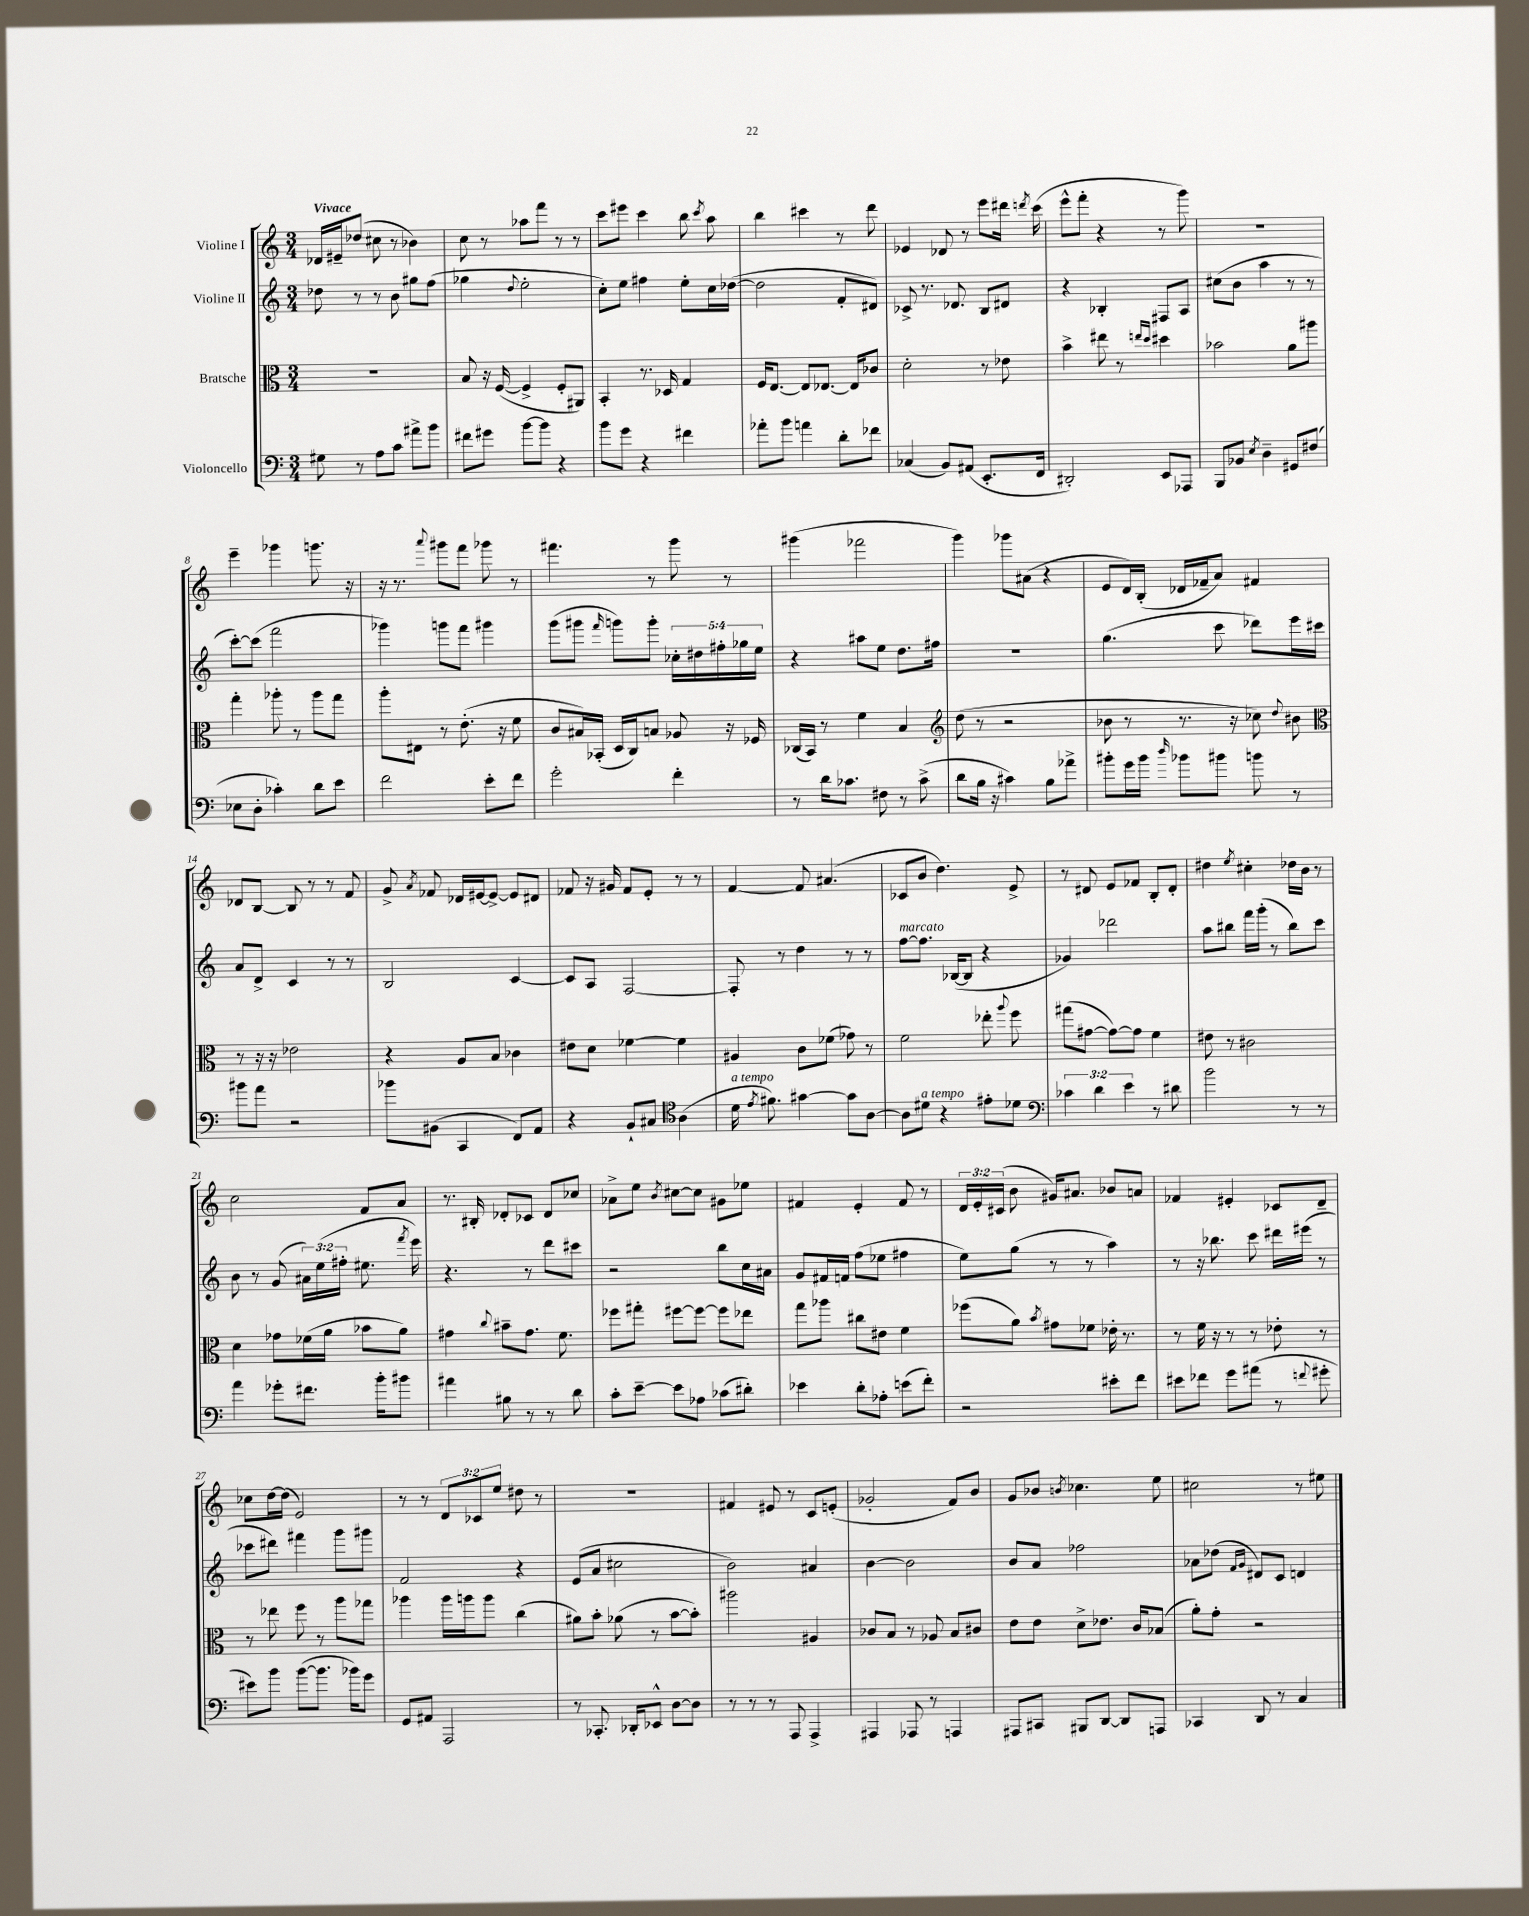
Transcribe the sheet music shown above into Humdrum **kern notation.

**kern	**kern	**kern	**kern
*staff4	*staff3	*staff2	*staff1
*clefF4	*clefC3	*clefG2	*clefG2
*k[]	*k[]	*k[]	*k[]
*M3/4	*M3/4	*M3/4	*M3/4
8G#	2.r	8dd-	16d-
.	.	.	16e#~
8r	.	8r	(8dd-
8A	.	8r	8cc#
8c	.	8b	8r
8a#^	.	8gg#	4b-)
8b	.	(8ff	.
=	=	=	=
8f#	8B	4gg-	8cc
8g#	16r	.	8r
.	([16F	.	.
.	.	8qqdd	.
[8b	4F^]	2ee'	8aa-
8b]	.	.	8fff
4r	8F'	.	8r
.	8AA#)	.	8r
=	=	=	=
8b	4BB'	8cc')	8ccc
8g	.	8ee	8eee#
4r	8.r	4ff#	4ccc
.	16D-	.	.
4f#	4G	8ee'	8bb
.	.	.	8qccc
.	.	16cc	8aa
.	.	([16dd-	.
=	=	=	=
8a-'	16F	2dd-]	4bb
.	[8.E	.	.
8b	.	.	.
4a	8E]	.	4ccc#
.	[8.E-	.	.
8d'	.	8f'	8r
.	16E-]	.	.
8f-	8c-	8d#)	8ddd
=	=	=	=
(4C-	2d'	8c-^	4e-
.	.	8.r	.
8BB)	.	.	8d-
.	.	8.d-	.
(8AA#	.	.	8r
8.EE'	8r	8B	8eee
.	8e-	8d#	16ddd#
.	.	.	8qddd
16FF	.	.	(16ccc
=	=	=	=
2DD#')	4b^	4r	8eee^^
.	.	.	8fff'
.	8ee#	4B-'	4r
.	8r	.	.
.	16qqee	.	.
.	16qqdd	.	.
8EE	4dd#	8F#	8r
8AAA-	.	8A	8ggg)
=	=	=	=
8BBB	2b-	(8cc#	2.r
8BB-	.	8b	.
8qE	.	.	.
4D~	.	4aa	.
8GG#	8a	8r	.
(8F#	8aa#	8r	.
=	=	=	=
8E-	4gg'	[8ccc')	4eee~
8D'	.	(8ccc]	.
4c-')	8aa-'	2fff	4ggg-
.	8r	.	.
8d	8aa-	.	8.ggg
8e	8gg	.	.
.	.	.	16r
=	=	=	=
2f	8aa'	4ggg-)	16r
.	.	.	8.r
.	8E#	.	.
.	.	.	8qqaaa
.	8r	8ggg	8ggg#
.	(8.e'	8fff	8fff
8e'	.	4ggg#	8ggg-
.	16r	.	.
8f	8f	.	8r
=	=	=	=
2g'	8c	(8ggg	4.fff#
.	16B#)	8ggg#	.
.	(16BB-'	.	.
.	.	16qqfff	.
.	16D	8ggg)	.
.	16C)	.	.
.	8B	8ggg'	8r
4f'	8A-	20cc-'	8ggg
.	.	20dd#	.
.	.	20ff#'	.
.	16r	.	8r
.	.	20gg-	.
.	16F-	.	.
.	.	20ee	.
=	=	=	=
8r	(16C-	4r	(4ggg#
.	16BB)	.	.
16d	8r	.	.
8.c-	.	.	.
.	4f	8aa#	2fff-
8F#	.	8ee	.
8r	4B	8.dd	.
(8c-^	.	.	.
.	.	16ff#	.
=	=	=	=
*	*clefG2	*	*
8d	(8dd	2.r	4ggg)
16B	8r	.	.
16r	.	.	.
4c#)	2r	.	8ggg-
.	.	.	(8a#
8B	.	.	4r
8a-^	.	.	.
=	=	=	=
8b#'	8b-	(4.gg	8e
16g	8r	.	16d)
16b#	.	.	(16B'
16qqdd	.	.	.
8b-	8.r	.	16d-
.	.	.	16f-~
8b#	.	8ccc	8a)
.	16r	.	.
8b	8cc-)	8ddd-)	4f#
.	8qqdd	.	.
8r	8b#	16eee	.
.	.	16ccc#	.
=	=	=	=
*	*clefC3	*	*
8b#	8r	8a	8d-
8a	16r	8d^	[8B
.	16r	.	.
2r	2e-	4c	8B]
.	.	.	8r
.	.	8r	8r
.	.	8r	8f
=	=	=	=
8b-	4r	2B	8g^
.	.	.	8qa
(8BB#	.	.	8f-
4CC	8A	.	16d-
.	.	.	[16e#
.	8B	.	8e#^_
8FF)	4c-	[4c	8e#]
8AA	.	.	8d#
=	=	=	=
4r	8e#	8c]	8f-
.	8d	8A	16r
.	.	.	16g#
8BB`	[4f-	[2F	8f-
8C#	.	.	8e'
*clefC4	*	*	*
(4A	4f-]	.	8r
.	.	.	8r
=	=	=	=
16d	4A#	8F']	[4f
8qe	.	.	.
8.f#)	.	.	.
.	.	8r	.
[4g#	8c	4dd	8f]
.	(8f-	.	(4.a#
8g#]	8g-)	8r	.
[8A	8r	8r	.
=	=	=	=
8A]	2f	[8ff	8c-
8d#	.	8.ff]	8b
4r	.	.	4.dd)
.	.	([16B-	.
.	.	8B-]	.
8e#'	8ee-'	4r	.
.	8qqaa	.	.
8d-	8ff	.	8e^
=	=	=	=
*clefF4	*	*	*
6c-	(8gg#	4g-)	8r
.	[8g#	.	8d#
6d	.	.	.
.	8g#_)	2ddd-	8e
6e	.	.	.
.	8g#]	.	8f-
8r	4f	.	8B'
8d#	.	.	8d#'
=	=	=	=
2b	8e#	8aa	4dd#
.	8r	8bb#	.
.	.	.	8qee
.	2c#	16fff	4cc#'
.	.	(16ggg'	.
.	.	8r	.
8r	.	8bb#)	16dd-
.	.	.	16b
8r	.	8ccc	8r
=	=	=	=
4a	4d	8b	2cc
.	.	8r	.
8g-'	8g-	(8g	.
8.f#	(16f-	24a#)	.
.	.	(24ee	.
.	16a	.	.
.	.	24ff#'	.
.	8b-	8.ee#	8f
16b'	.	.	.
8b#	8a)	.	8a
.	.	8qfff	.
.	.	16eee)	.
=	=	=	=
4a#	4g#	4.r	8.r
.	.	.	16B#'
.	8qqcc	.	.
8B#	8b#~	.	8d-'
8r	8.g#	8r	8c-
8r	.	8ddd	8d-
.	8.f	.	.
8d	.	8ccc#	8cc-
=	=	=	=
8c'	8ff-	2r	8a-^
[8e~	8gg#'	.	8ee
.	.	.	8qb
8e]	[8ff#	.	[8cc#
8A-	8ff#_	.	8cc#]
(8c-	8ff#]	8bb	8g#
8d#')	8ee-	16cc	8ee-
.	.	16a#	.
=	=	=	=
4e-	8gg	8g	4f#
.	8aa-	16f#	.
.	.	16f	.
8d'	8cc#	(8ff	4e'
8A-'	8e#	8ee-	.
(8e	4f	4ff#	8f#
8f')	.	.	8r
=	=	=	=
2r	(8ff-	8ee)	24d
.	.	.	24e'
.	.	.	(24c#
.	8a)	(8gg	8b
.	8qb	.	.
.	8g#	8r	16g#)
.	.	.	8.a#
.	8f-	8r	.
8e#'	16e-'	4aa)	8b-
.	8.r	.	.
8f	.	.	8a
=	=	=	=
8e#	8r	8r	4f-
8f-	16f	16r	.
.	16r	8.bb-	.
8g	8r	.	4e#'
(8a#	8r	8ccc	.
8r	8e-'	16ddd#	8c-
.	.	(16eee#	.
8qqf	.	.	.
8g#'	8r	8r	8d~
=	=	=	=
8e#)	8r	8ccc-	8cc-
8b	8ee-	8ddd#)	[16dd
.	.	.	(16dd]
([8b	8ff	4fff#	2e)
8.b]	8r	.	.
.	8aa	8ggg	.
16b-)	.	.	.
8g	8gg-	8ggg#	.
=	=	=	=
8GG	4aa-	2f	8r
8AA#	.	.	8r
2AAA	16aa-	.	12d
.	16aa	.	.
.	.	.	12c-
.	8aa	.	.
.	.	.	12ee
.	(4cc	4r	8dd#
.	.	.	8r
=	=	=	=
8r	8a#)	(8e	2.r
8.CC-'	8b'	8a	.
.	(8a-	2cc#	.
16DD-'	.	.	.
8EE-^^	8r	.	.
[8D	[8b	.	.
8D]	8b'])	.	.
=	=	=	=
8r	2aa#	2b)	4f#
8r	.	.	.
8r	.	.	8e#
8AAA	.	.	8r
4AAA^	4A#	4a#	8c
.	.	.	(8e'
=	=	=	=
4AAA#	8c-	[4b	2g-'
.	8B	.	.
8AAA-	8r	2b]	.
8r	8A-	.	.
4AAA	8B	.	8f)
.	8c#	.	8b
=	=	=	=
8AAA#	8e	8b	8g
8CC#	8e	8a	8b-
.	.	.	8qb
8BBB#	8d^	2ff-	4.cc-
[8DD	8.e-	.	.
8DD]	.	.	.
.	16c	.	.
8AAA	(8B-	.	8ee
=	=	=	=
4CC-	8a')	8a-	2cc#
.	8g'	(8dd-	.
.	.	16qqf	.
.	.	16qqg	.
8DD	2r	8d#)	.
8r	.	8c	.
4C	.	4d	8r
.	.	.	8ee#
==	==	==	==
*-	*-	*-	*-
